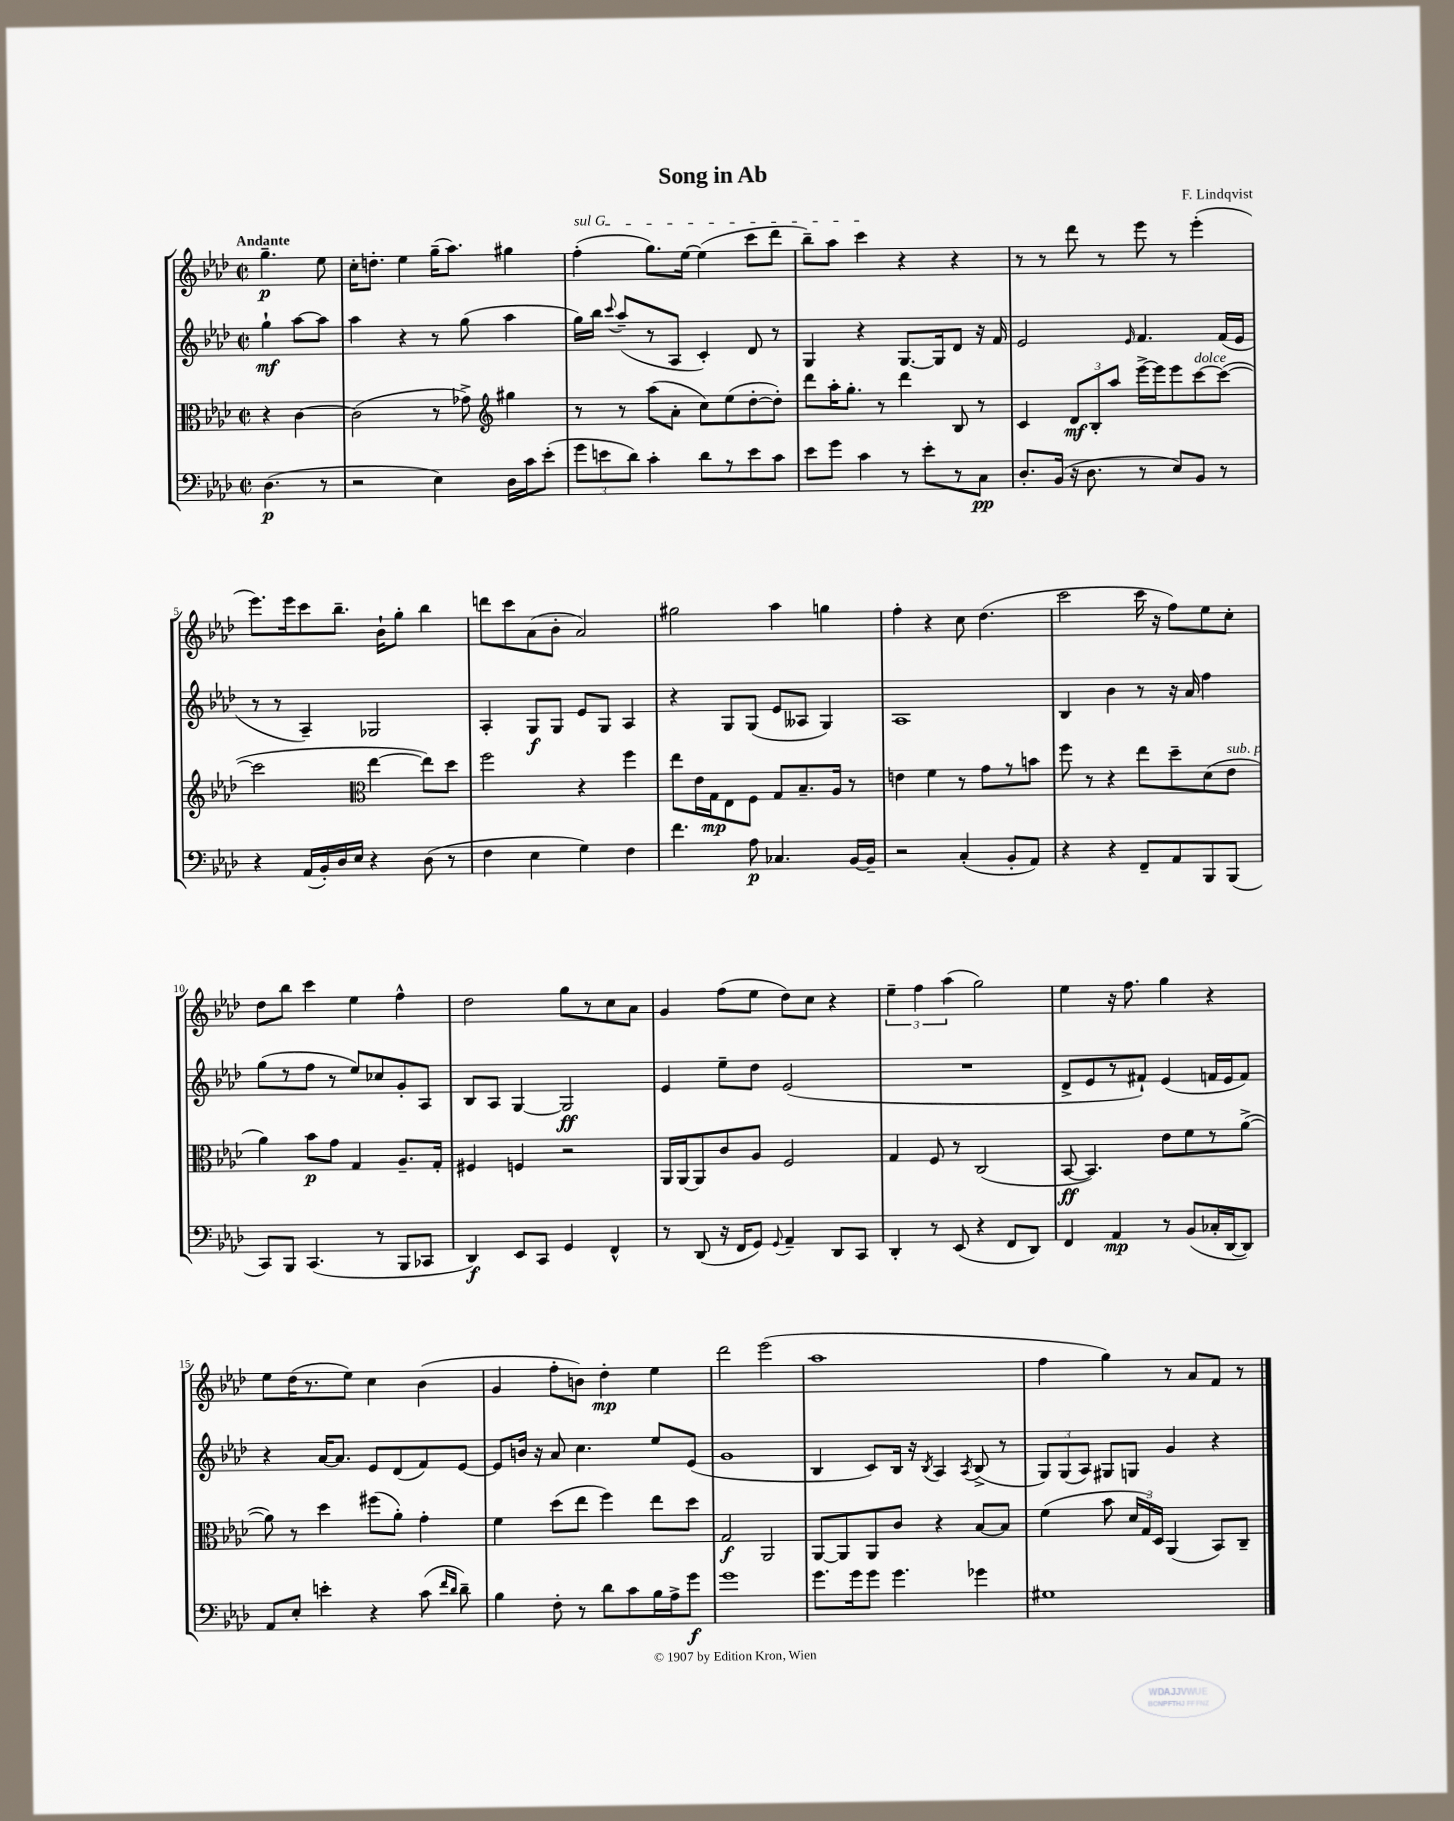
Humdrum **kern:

**kern	**kern	**kern	**kern
*staff4	*staff3	*staff2	*staff1
*clefF4	*clefC3	*clefG2	*clefG2
*k[b-e-a-d-]	*k[b-e-a-d-]	*k[b-e-a-d-]	*k[b-e-a-d-]
*M2/2	*M2/2	*M2/2	*M2/2
*met(c|)	*met(c|)	*met(c|)	*met(c|)
(4.D-\	4r	4gg`\	4.gg~\
.	[4c\	[8aa-\L	.
8r	.	8aa-\]J	8ee-\
=	=	=	=
2r	(2c\]	4aa-\	16cc'\LK
.	.	.	8.dd'\J
.	.	4r	4ee-\
4E-\)	8r	8r	(16gg~\LK
.	.	.	8.aa-\J)
.	8g-^\)	(8gg\	.
*	*clefG2	*	*
16D-\LL	4gg#\	4aa-\	4gg#\
16c\J	.	.	.
(8e-'\J	.	.	.
=	=	=	=
12g\L	8r	16gg\LL)	(4ff'\
.	.	16bb-\JJ	.
12e\	.	.	.
.	.	8qqccc/	.
.	8r	(8aa-~/L	.
12d-\J)	.	.	.
4c'\	(8aa-\L	8r	8.gg\L)
.	8a-'\J	8A-/J	.
.	.	.	[16ee-\Jk
8d-\L	8cc\L)	4c'/)	(4ee-\]
8r	(8ee-\	.	.
8e\	[8dd-'\	8d-/	8ccc\L
8c\J	8dd-'\]J)	8r	8ddd-\J
=	=	=	=
8e-\L	8ddd-\L	4G/	8bb-~\L)
8g\J	16aa-'\K	.	8aa-\J
.	8.gg'\J	.	.
4c\	.	4r	4ccc\
.	8r	.	.
8r	4ddd-\	[8.G/L	4r
8e-'\L	.	.	.
.	.	16G/]k	.
8r	8B-/	8d-/J	4r
8C\J	8r	16r	.
.	.	16f/	.
=	=	=	=
8.D-'/L	4c/	2e-/	8r
.	.	.	8r
(16BB-/Jk	.	.	.
16r	12d-/L	.	8ddd-\
8.D-\	.	.	.
.	12B-'/	.	.
.	.	.	8r
.	12aa-/J	.	.
.	.	16qqe-/	.
8r	[16eee-^\LL	4.f/	8eee-\
.	16eee-\]J	.	.
8E-/L)	8eee-\	.	8r
8BB-/J	[8ccc\	.	(4eee-'\
8r	(8ccc\_J	(16f/LL	.
.	.	16e-/JJ	.
=	=	=	=
4r	2ccc\]	8r	8.eee-\L)
.	.	8r	.
.	.	.	16eee-\k
(16AA-/LL	.	4A-~/)	8ccc\
16BB-'/)	.	.	.
16D-/	.	.	8.bb-~\J
16E-/JJ	.	.	.
*	*clefC3	*	*
4r	[4ee-\	2G-/	.
.	.	.	16b-`\LK
.	.	.	8gg'\J
(8D-\	8ee-\]L)	.	4bb-\
8r	8dd-\J	.	.
=	=	=	=
4F\	2ff\	4A-'/	8ddd\L
.	.	.	8ccc\
4E-\	.	8G/L	(8a-\
.	.	8G/J	8b-'\J
4G\)	4r	8e-/L	2a-/)
.	.	8G/J	.
4F\	4ff\	4A-/	.
=	=	=	=
4.f\	8ee-\L	4r	2gg#\
.	16e-\L	.	.
.	16G\J	.	.
.	8E-\	8G/L	.
8A-\	8F\J	(8G/J	.
4.C-/	8G/L	8e-/L	4aa-\
.	8.B-~/	8A--/J	.
.	.	4G/)	4gg\
.	16A-/Jk	.	.
[16BB-/LL	8r	.	.
16BB-~/]JJ	.	.	.
=	=	=	=
2r	4e\	1A-	4ff'\
.	4f\	.	4r
(4C'/	8r	.	8cc\
.	8g\L	.	(4.dd-\
8BB-'/L	8r	.	.
8AA-/J)	8b\J	.	.
=	=	=	=
4r	8ff\	4B-/	2ccc\
.	8r	.	.
4r	4r	4b-\	.
8FF~/L	8ee-\L	8r	16ccc\
.	.	.	16r
8AA-/	8dd-~\	16r	8ff\L)
.	.	16a-/	.
8BBB-/	(8d-\	4ff\	8ee-\
(8BBB-/J	8e-\J	.	8cc'\J
=	=	=	=
8CC/L)	4a-\)	(8gg\L	8dd-\L
8BBB-/J	.	8r	8bb-\J
(4.CC/	8b-\L	8ff\J	4ccc\
.	8g\J	8r	.
.	4G/	8ee-/L)	4ee-\
8r	.	8cc-/	.
8BBB-/L	8.A-~/L	8g'/	4ff^^\
8CC-/J	.	8A-/J	.
.	16G'/Jk	.	.
=	=	=	=
4DD-/)	4F#/	8B-/L	2dd-\
.	.	8A-/J	.
8EE-/L	4F/	[4G/	.
8CC/J	.	.	.
4GG/	2r	2G/]	8gg\L
.	.	.	8r
4FF^^/	.	.	8cc\
.	.	.	8a-\J
=	=	=	=
8r	16AA-/LL	4e-/	4g/
.	[16AA-/J	.	.
(8DD-/	8AA-/]	.	.
16r	8c/	8ee-~\L	(8ff\L
16FF/LK	.	.	.
8GG/J)	8A-/J	8dd-\J	8ee-\J
8qqGG/	.	.	.
4AA-~/	2F/	(2e-/	8dd-\L)
.	.	.	8cc\J
8DD-/L	.	.	4r
8CC/J	.	.	.
=	=	=	=
4DD-'/	4G/	1r	6ee-~\
.	.	.	6ff\
8r	8F/	.	.
.	.	.	(6aa-\
(8EE-/	8r	.	.
4r	(2C/	.	2gg\)
8FF/L	.	.	.
8DD-/J)	.	.	.
=	=	=	=
4FF/	[8BB-/	8d-^/L	4ee-\
.	4.BB-/])	8e-/	.
4AA-/	.	8r	16r
.	.	.	8.ff\
.	.	8f#`/J)	.
8r	8e-\L	(4e-/	4gg\
(8BB-/L	8f\	.	.
16C-'/L	8r	16f/LL	4r
[16DD-/J	.	16e-/J	.
8DD-/]J)	([8a-^\J	8f/J)	.
=	=	=	=
8AA-/L	8a-\])	4r	8ee-\L
8E-'/J	8r	.	(16dd-\K
.	.	.	8.r
4e'\	4dd-\	[16a-/LK	.
.	.	8.a-/]J	.
.	.	.	8ee-\J)
4r	(8ff#\L	8e-/L	4cc\
.	8a-'\J)	(8d-/	.
(8c\	4g'\	8f/)	(4b-\
16qqf/LL	.	.	.
16qqd-/JJ	.	.	.
8d-~\)	.	[8e-/J	.
=	=	=	=
4B-\	4f\	8e-/]L	4g/
.	.	16b/Jk	.
.	.	16r	.
8F'\	(8dd-\L	8a-/	8ff'\L
8r	8ee-\J	4.cc\	8b\J)
8d-\L	4ff\)	.	4dd-'\
8c\	.	.	.
16B-\L	8ee-\L	8ee-/L	4ee-\
16A-^\J	.	.	.
8g\J	8dd-\J	(8e-/J	.
=	=	=	=
1g	2G/	1g	2ddd-\
.	2AA-/	.	(2eee-\
=	=	=	=
8.g\L	[8AA-/L	4B-/	1aa-
.	8AA-/]	.	.
16g\k	.	.	.
8g\J	8AA-/	8c/L)	.
4.g\	8c/J	16B-/Jk	.
.	.	16r	.
.	.	8qB-/	.
.	4r	4A-/	.
.	.	8qA-/	.
4g-\	[8B-/L	(8B-^/	.
.	8B-/]J	8r	.
=	=	=	=
1G#	(4f\	12G/L)	4ff\
.	.	(12G/	.
.	.	12A-/J)	.
.	8b-\	8G#/L	4gg\)
.	24d-/LL	8G/J	.
.	24G/)	.	.
.	24D-/JJ	.	.
.	(4AA-/	4g/	8r
.	.	.	8a-/L
.	8BB-/L)	4r	8f/J
.	8C~/J	.	8r
==	==	==	==
*-	*-	*-	*-
